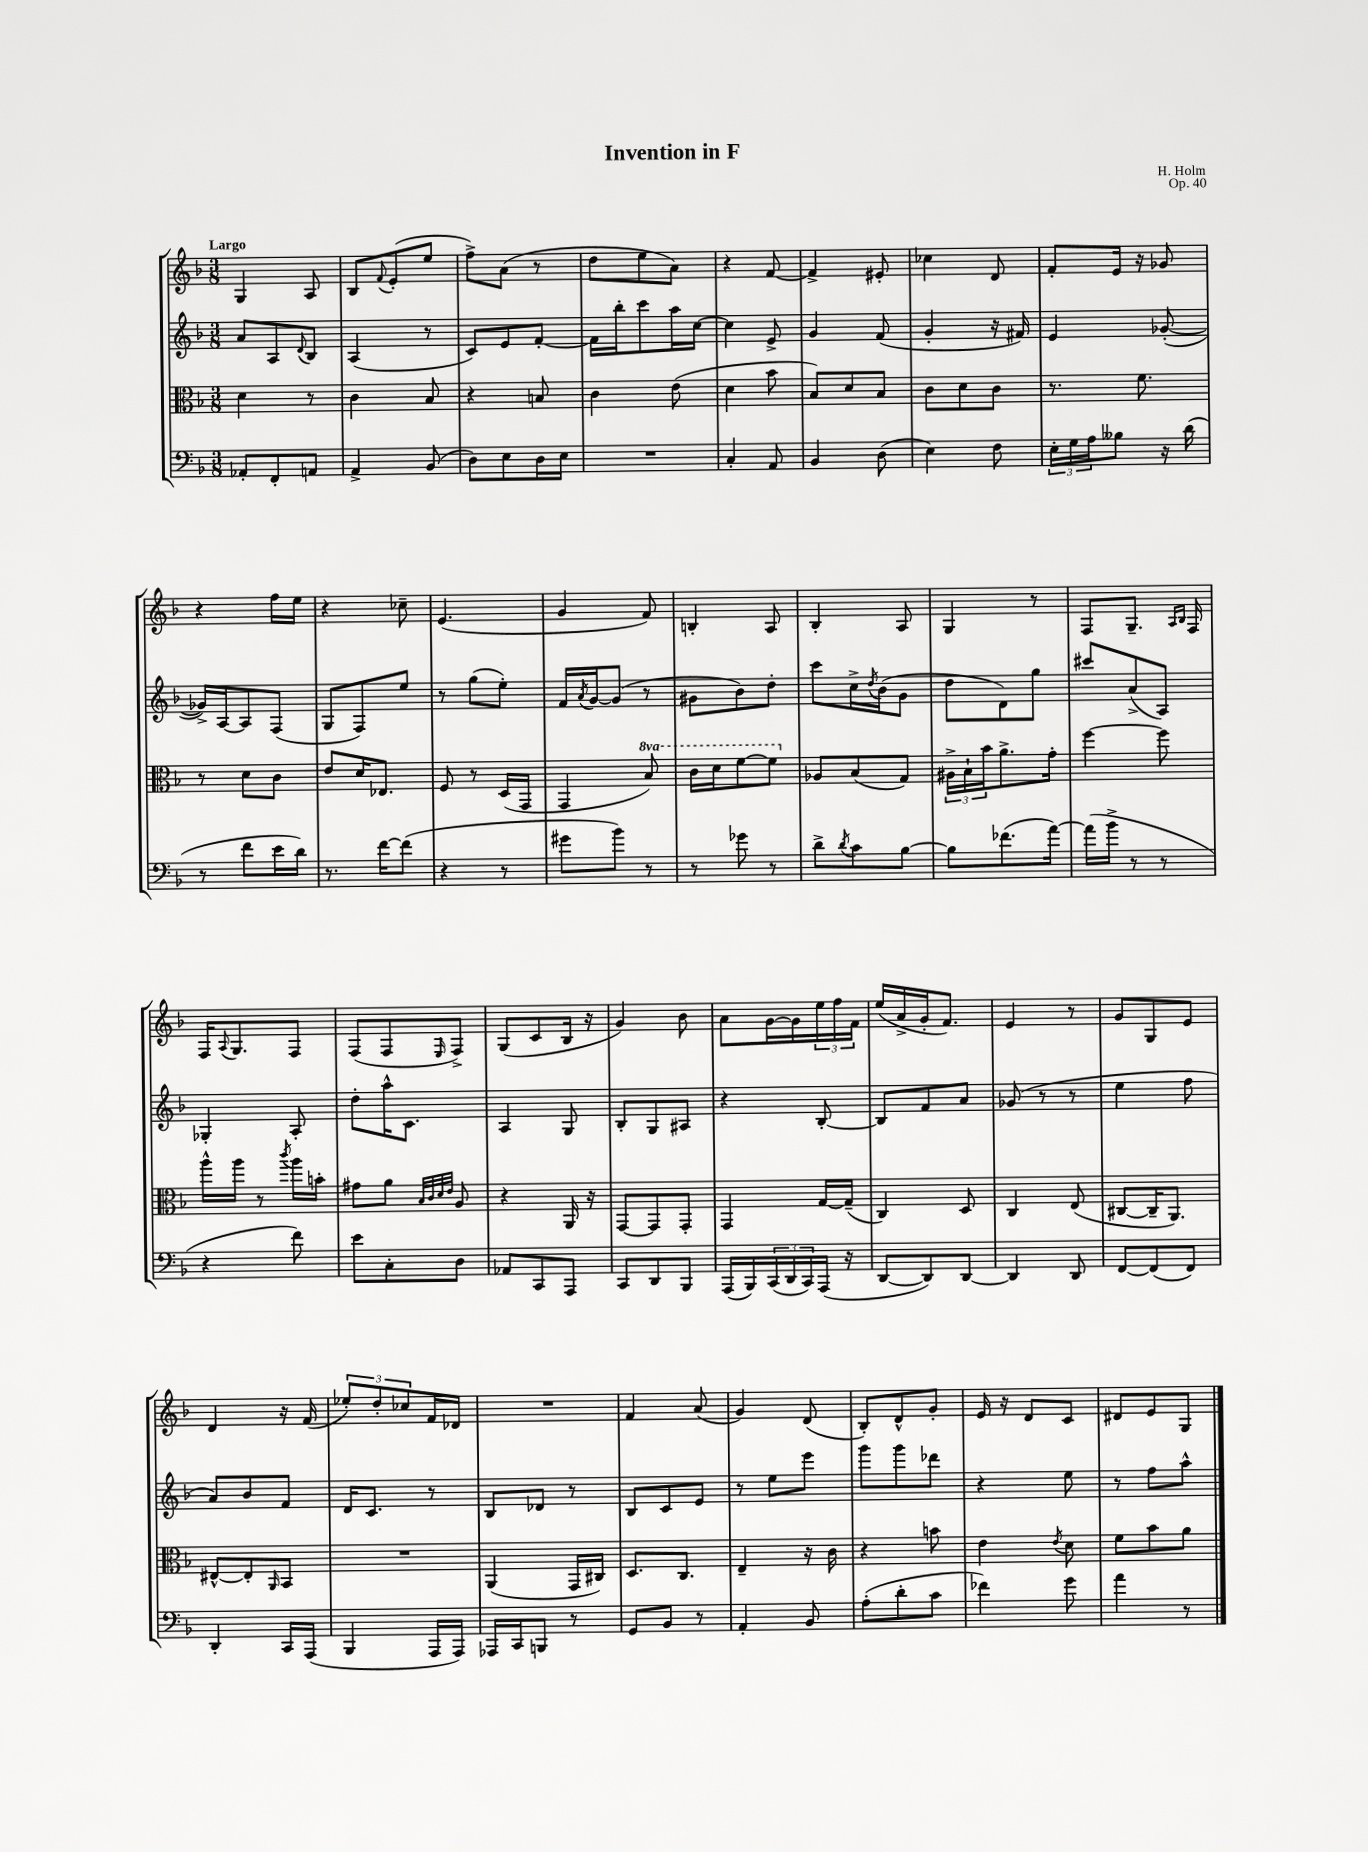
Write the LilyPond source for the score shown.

\header { title = "Invention in F" composer = "H. Holm" opus = "Op. 40" }
<<
\new StaffGroup <<
\new Staff = "s0" {
    \clef treble \key f \major \numericTimeSignature \time 3/8 \tempo "Largo"
    g4 a8 |
    bes8 \appoggiatura { f'8 } e'8-.( e''8 |
    f''8->) a'8( r8 |
    d''8 e''8 a'8) |
    r4 f'8~ |
    f'4-> eis'8-. |
    ces''4 d'8 |
    f'8-. e'16 r16 ges'8 |
    r4 f''16 e''16 |
    r4 ces''8-- |
    e'4.( |
    g'4 f'8) |
    b4-. a8 |
    bes4-. a8 |
    g4 r8 |
    f8 g8.-- \grace { a16 bes16 } f16 |
    f16 \appoggiatura { a8 } g8. f8 |
    f8( f8 \grace { e16 } f8->) |
    g8( c'8 bes16 r16 |
    g'4) bes'8 |
    a'8 g'16~ g'16 \tuplet 3/2 { e''16 f''16 f'16 } |
    e''16( a'16-> g'16-. f'8.) |
    e'4 r8 |
    g'8 g8 e'8 |
    d'4 r16 f'16( |
    \tuplet 3/2 { ees''8-.) d''8-. ces''8 } f'16 des'16 |
    R4. |
    f'4 a'8( |
    g'4) d'8( |
    bes8-.) d'8-^ g'8-. |
    e'16 r16 d'8 c'8 |
    dis'8 e'8 g8 \bar "|." |
}
\new Staff = "s1" {
    \clef treble \key f \major \numericTimeSignature \time 3/8
    a'8 a8 \appoggiatura { d'8 } bes8 |
    a4( r8 |
    c'8) e'8 f'8~-. |
    f'16 bes''16-. c'''8 a''16 c''16~ |
    c''4 e'8-> |
    g'4 f'8( |
    g'4-. r16 fis'16) |
    e'4 ges'8~-.( |
    ges'16->) a16~ a8 f8( |
    g8 f8) e''8 |
    r8 g''8( e''8-.) |
    f'16 \acciaccatura { a'8 } g'16~ g'8( r8 |
    gis'8 bes'8) d''8-. |
    c'''8 c''16-> \acciaccatura { d''8 } bes'16( g'8 |
    d''8 d'8) g''8 |
    cis'''8 a'8->( a8) |
    ges4-. a8-. |
    d''8-. a''16-^ c'8. |
    a4 g8 |
    bes8-. g8 ais8 |
    r4 bes8~-. |
    bes8 f'8 a'8 |
    ges'8( r8 r8 |
    e''4 f''8 |
    a'8) bes'8 f'8 |
    d'16 c'8. r8 |
    bes8 des'8 r8 |
    bes8 c'8 e'8 |
    r8 e''8 e'''8 |
    g'''8 g'''8 des'''8 |
    r4 e''8 |
    r8 f''8 a''8-^ \bar "|." |
}
\new Staff = "s2" {
    \clef alto \key f \major \numericTimeSignature \time 3/8 \set Staff.ottavationMarkups = #ottavation-simple-ordinals
    d'4 r8 |
    c'4 bes8 |
    r4 b8 |
    c'4 e'8( |
    d'4 bes'8 |
    bes8) d'8 bes8 |
    c'8 d'8 c'8 |
    r8. f'8. |
    r8 d'8 c'8 |
    e'8 d'16 ees8. |
    f8 r8 d16( g,16 |
    g,4 \ottava #1 bes'8) |
    c''16 d''16 f''8~ f''8 \ottava #0 |
    aes8 bes8( g8) |
    \tuplet 3/2 { ais16-> bes16-! bes'16 } a'8.-> g'16-. |
    f''4~ f''8 |
    a''16-^ a''16 r8 \acciaccatura { c'''8 } a''16 b'16-. |
    gis'8 a'8 \grace { bes32 c'32 d'32 e'32 } a8 |
    r4 a,16 r16 |
    g,8~ g,8 g,8-. |
    g,4 g16~ g16--( |
    c4) d8 |
    c4 e8( |
    cis8~ cis16-- a,8.) |
    eis8~-^ eis8-. \grace { a,16 } bes,8 |
    R4. |
    a,4( g,16 cis16) |
    d8. c8. |
    e4-- r16 c'16 |
    r4 b'8 |
    e'4 \acciaccatura { e'8 } d'8 |
    f'8 bes'8 a'8 \bar "|." |
}
\new Staff = "s3" {
    \clef bass \key f \major \numericTimeSignature \time 3/8
    aes,8-. f,8-. a,8 |
    a,4-> bes,8( |
    d8) e8 d16 e16 |
    R4. |
    c4-. a,8 |
    bes,4 d8( |
    e4) f8 |
    \tuplet 3/2 { e16-. g16 a16 } beses8 r16 d'16( |
    r8 f'8 e'16 d'16) |
    r8. f'16~ f'8( |
    r4 r8 |
    gis'8 bes'8) r8 |
    r8 ges'8 r8 |
    d'8-> \acciaccatura { d'8 } c'8 bes8~ |
    bes8 fes'8.( a'16~) |
    a'16( bes'16-> r8 r8 |
    r4 f'8) |
    e'8 c8-. d8 |
    aes,8 c,8 a,,8 |
    c,8 d,8 bes,,8 |
    a,,16( bes,,16) \tuplet 3/2 { c,16( d,16 c,16) } a,,16( r16 |
    d,8~ d,8) d,8~ |
    d,4 d,8 |
    f,8~ f,8( f,8) |
    d,4-. c,16 a,,16( |
    bes,,4 a,,16 a,,16) |
    aes,,16 c,16 b,,8 r8 |
    g,8 bes,8 r8 |
    a,4-. bes,8 |
    a8-.( d'8-. c'8 |
    fes'4) g'8 |
    a'4 r8 \bar "|." |
}
>>
>>
\layout { \context { \Score \remove "Bar_number_engraver" } }
